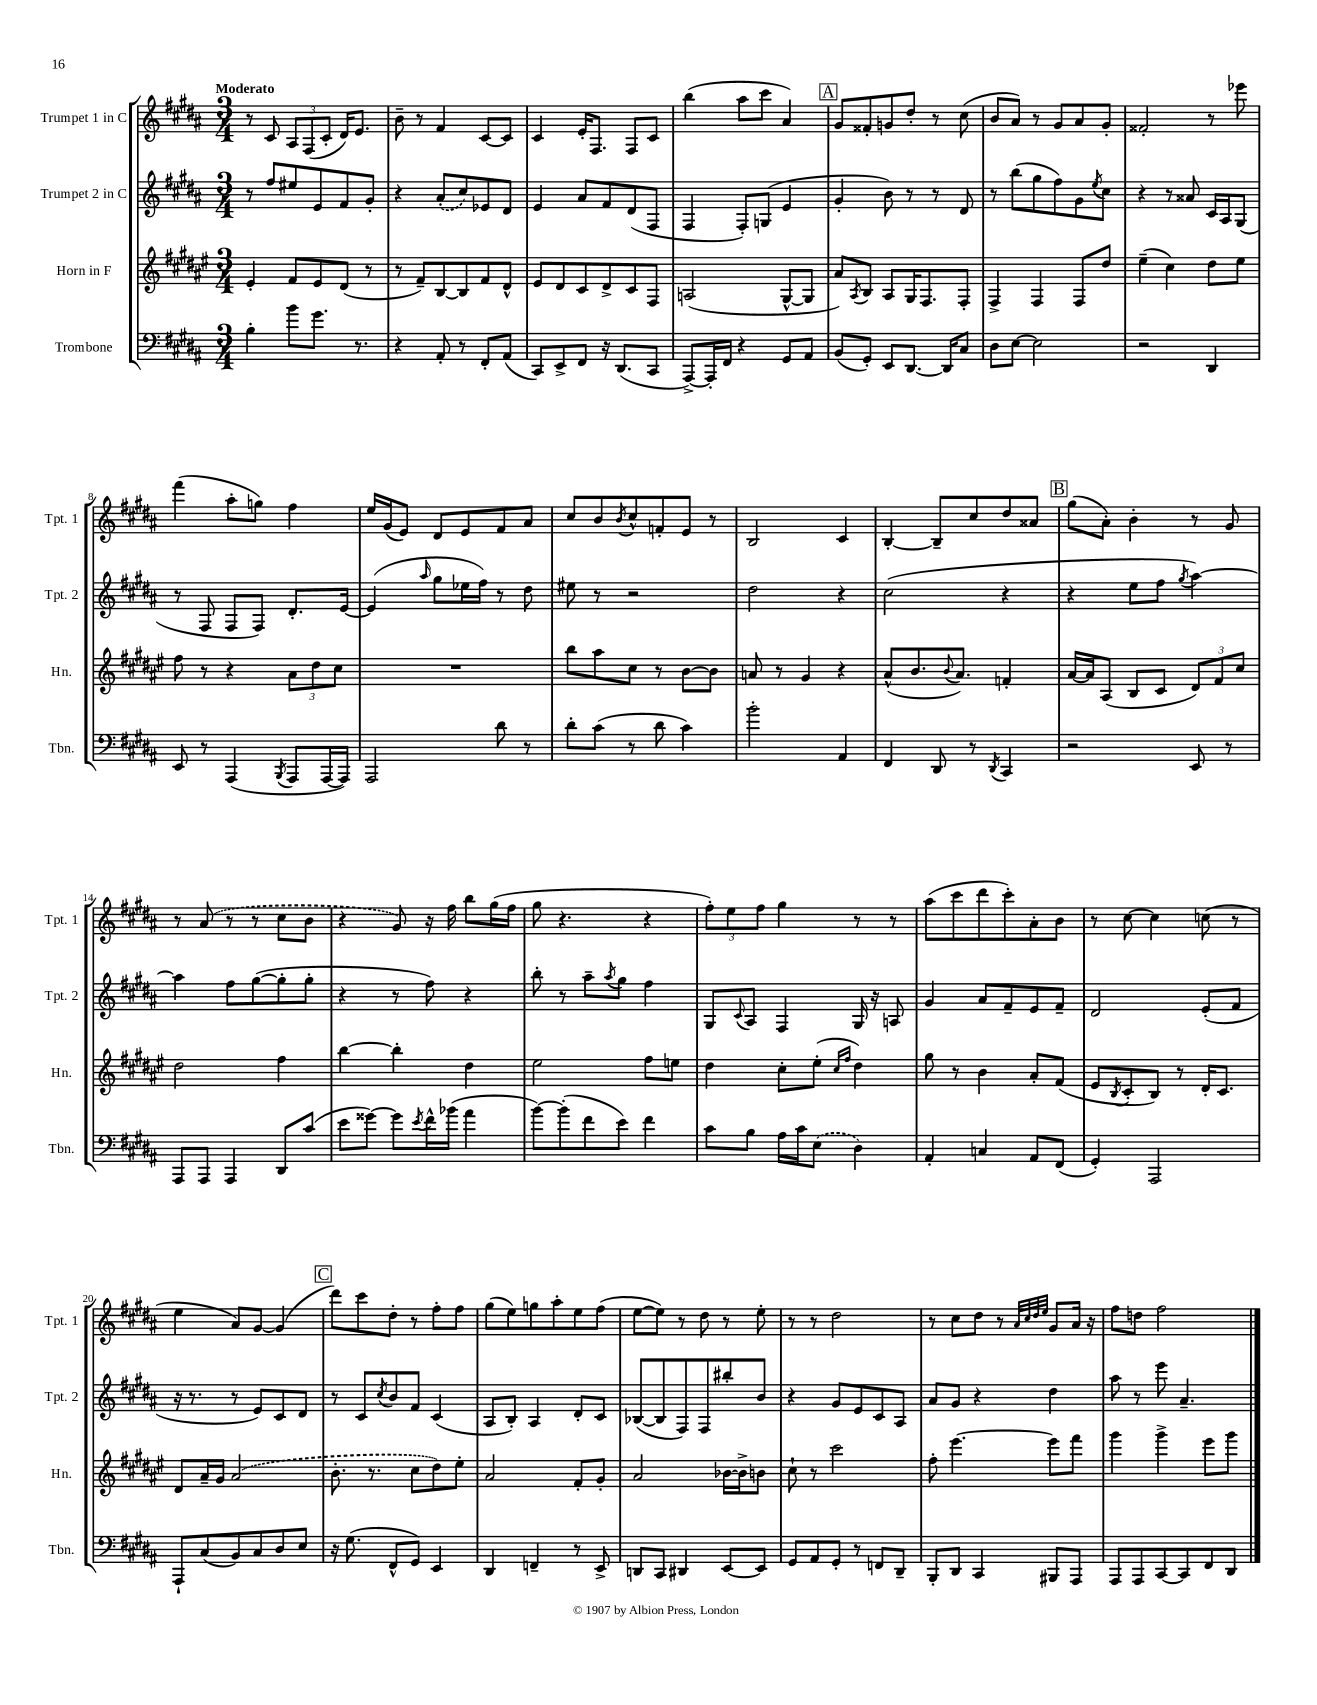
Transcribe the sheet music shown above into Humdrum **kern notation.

**kern	**kern	**kern	**kern
*staff4	*staff3	*staff2	*staff1
*clefF4	*clefG2	*clefG2	*clefG2
*k[f#c#g#d#a#]	*k[f#c#g#d#a#e#]	*k[f#c#g#d#a#]	*k[f#c#g#d#a#]
*M3/4	*M3/4	*M3/4	*M3/4
4B'	4e#'	8r	8r
.	.	8ff#	8c#
8b	8f#	8ee#	12A#
.	.	.	(12F#
8.g#	8e#	8e	.
.	.	.	12c#'
.	(8d#	8f#	16d#)
8.r	.	.	8.e
.	8r	8g#'	.
=	=	=	=
4r	8r	4r	8b~
.	8f#~)	.	8r
8AA#'	[8B	(8a#'	4f#
8r	8B]	8cc#)	.
8FF#'	8f#	8e-	[8c#
(8AA#	8d#^^	8d#	8c#]
=	=	=	=
8CC#)	8e#	4e	4c#
8EE^	8d#	.	.
8FF#	8c#	8a#	16e'
.	.	.	8.F#
16r	8d#^	8f#	.
(8.DD#	.	.	.
.	8c#	(8d#	8F#
8CC#	8F#	8F#	8c#
=	=	=	=
[8AAA#^)	(2A	4F#	(4bb
16AAA#']	.	.	.
16FF#	.	.	.
4r	.	8F#')	8aa#
.	.	(8G	8ccc#
8GG#	[8G#^^	4e	4a#)
8AA#	8G#]	.	.
=	=	=	=
(8BB	8a#)	4g#'	8g#
.	8qA#	.	.
8GG#')	8B	.	8f##'
8EE	8A#	8b)	8g
[8.DD#	16G#	8r	8dd#'
.	8.F#	.	.
.	.	8r	8r
16DD#]	.	.	.
8C#	8F#'	8d#	(8cc#
=	=	=	=
8D#	4F#^	8r	8b
[8E	.	(8bb	8a#)
2E]	4F#	8gg#	8r
.	.	8ff#)	8g#
.	8F#	8g#	8a#
.	.	8qee	.
.	8dd#	8cc#	8g#'
=	=	=	=
2r	(4ee#~	4r	2f##'
.	4cc#)	8r	.
.	.	8a##	.
4DD#	8dd#	16c#	8r
.	.	16A#	.
.	8ee#	(8G#	8eee-
=	=	=	=
8EE	8ff#	8r	(4fff#
8r	8r	8F#	.
(4AAA#	4r	8F#	8aa#'
.	.	8F#)	8gg)
8qBBB	.	.	.
8AAA#	12a#	8.d#'	4ff#
.	12dd#	.	.
[16AAA#	.	.	.
.	12cc#	.	.
16AAA#])	.	[16e	.
=	=	=	=
2AAA#	2.r	(4e]	16ee
.	.	.	(16g#
.	.	.	8e)
.	.	16qqaa#	.
.	.	8gg#	8d#
.	.	16ee-	8e
.	.	16ff#)	.
8d#	.	8r	8f#
8r	.	8dd#	8a#
=	=	=	=
8d#'	8bb	8ee#	8cc#
(8c#	8aa#	8r	8b
.	.	.	8qb
8r	8cc#	2r	8cc#^^
8d#	8r	.	8f'
4c#)	[8b	.	8e
.	8b]	.	8r
=	=	=	=
2b'	8a	2dd#	2B
.	8r	.	.
.	4g#	.	.
4AA#	4r	4r	4c#
=	=	=	=
4FF#	(8a#^^	(2cc#	[4B'
.	8.b	.	.
8DD#	.	.	8B~]
.	8qqb	.	.
.	8.a#)	.	.
8r	.	.	8cc#
8qDD#	.	.	.
4CC#	4f'	4r	8dd#
.	.	.	8a##
=	=	=	=
2r	[16a#	4r	(8gg#
.	16a#]	.	.
.	(8A#	.	8a#')
.	8B	8ee	4b'
.	8c#	8ff#	.
.	.	8qgg#	.
8EE	12d#)	[4aa#)	8r
.	12f#	.	.
8r	.	.	8g#
.	12cc#	.	.
=	=	=	=
8AAA#	2dd#	4aa#]	8r
8AAA#	.	.	(8a#
4AAA#	.	8ff#	8r
.	.	([8gg#	8r
8DD#	4ff#	8gg#']	8cc#
(8c#	.	8gg#'	8b
=	=	=	=
8e	[4bb	4r	4r
[8g##)	.	.	.
8g##]	4bb']	8r	8g#)
8qe	.	.	.
16f#^^	.	8ff#)	16r
(16b-	.	.	16ff#
4a#	4dd#	4r	8bb
.	.	.	(16gg#
.	.	.	16ff#
=	=	=	=
[8b)	2ee#	8bb'	8gg#
(8b']	.	8r	4.r
8f#	.	8aa#~	.
.	.	8qaa#	.
8e)	.	8gg#	.
4f#	8ff#	4ff#	4r
.	8ee	.	.
=	=	=	=
8c#	4dd#	8G#	12ff#')
.	.	.	12ee
.	.	8qqc#	.
8B	.	8A#	.
.	.	.	12ff#
16A#	8cc#'	4F#	4gg#
16c#	.	.	.
(8E	(8ee#'	.	.
.	16qqcc#	.	.
.	16qqff#	.	.
4D#)	4dd#)	16G#	8r
.	.	16r	.
.	.	8A	8r
=	=	=	=
4AA#'	8gg#	4g#	(8aa#
.	8r	.	8ccc#
4C	4b	8a#	8ddd#
.	.	8f#~	8ccc#')
8AA#	8a#'	8e	8a#'
(8FF#	(8f#	8f#~	8b
=	=	=	=
4GG#')	8e#	2d#	8r
.	8qB	.	.
.	8c#'	.	[8cc#
2AAA#	8B)	.	4cc#]
.	8r	.	.
.	16d#'	(8e'	(8cc
.	8.c#	.	.
.	.	8f#	8r
=	=	=	=
8AAA#`	8d#	16r	4ee
.	.	8.r	.
(8C#	16a#~	.	.
.	16g#	.	.
8BB)	(2a#	8r	8a#)
8C#	.	8e)	[8g#
8D#	.	8c#	(4g#]
8E	.	8d#	.
=	=	=	=
16r	8.b'	8r	8ddd#)
(8.G#	.	.	.
.	.	8c#	8ccc#
.	8.r	.	.
.	.	8qcc#	.
8FF#^^	.	8b	8dd#'
8GG#)	8cc#	8f#	8r
4EE	8dd#)	(4c#	8ff#'
.	8ee#'	.	8ff#
=	=	=	=
4DD#	2a#	8A#	(8gg#
.	.	8B')	8ee)
4FF~	.	4A#	8gg
.	.	.	8aa#'
8r	8f#'	8d#'	8ee
8EE^	8g#'	8c#	(8ff#
=	=	=	=
8DD	2a#	([8B-	[8ee
8CC#	.	8B-]	8ee])
4DD#	.	8F#)	8r
.	.	8F#	8dd#
[8EE	[16b-	8bb#'	8r
.	16b-^]	.	.
8EE]	8b	8b	8ee'
=	=	=	=
8GG#	8cc#`	4r	8r
8AA#	8r	.	8r
8GG#'	2ccc#	8g#	2dd#
8r	.	8e	.
8FF	.	8c#	.
8DD#~	.	8A#	.
=	=	=	=
8BBB'	8ff#'	8a#	8r
8DD#	[4.eee#	8g#	8cc#
4CC#	.	4r	8dd#
.	.	.	8r
.	.	.	32qqa#
.	.	.	32qqcc#
.	.	.	32qqdd#
.	.	.	32qqee
8BBB#	8eee#]	4dd#	8g#
8AAA#	8fff#	.	16a#
.	.	.	16r
=	=	=	=
8AAA#	4ggg#	8aa#	8ff#
8AAA#	.	8r	8dd
[8CC#	4ggg#^	8eee	2ff#
8CC#]	.	4.a#~	.
8FF#	8eee#	.	.
8DD#	8ggg#	.	.
==	==	==	==
*-	*-	*-	*-
